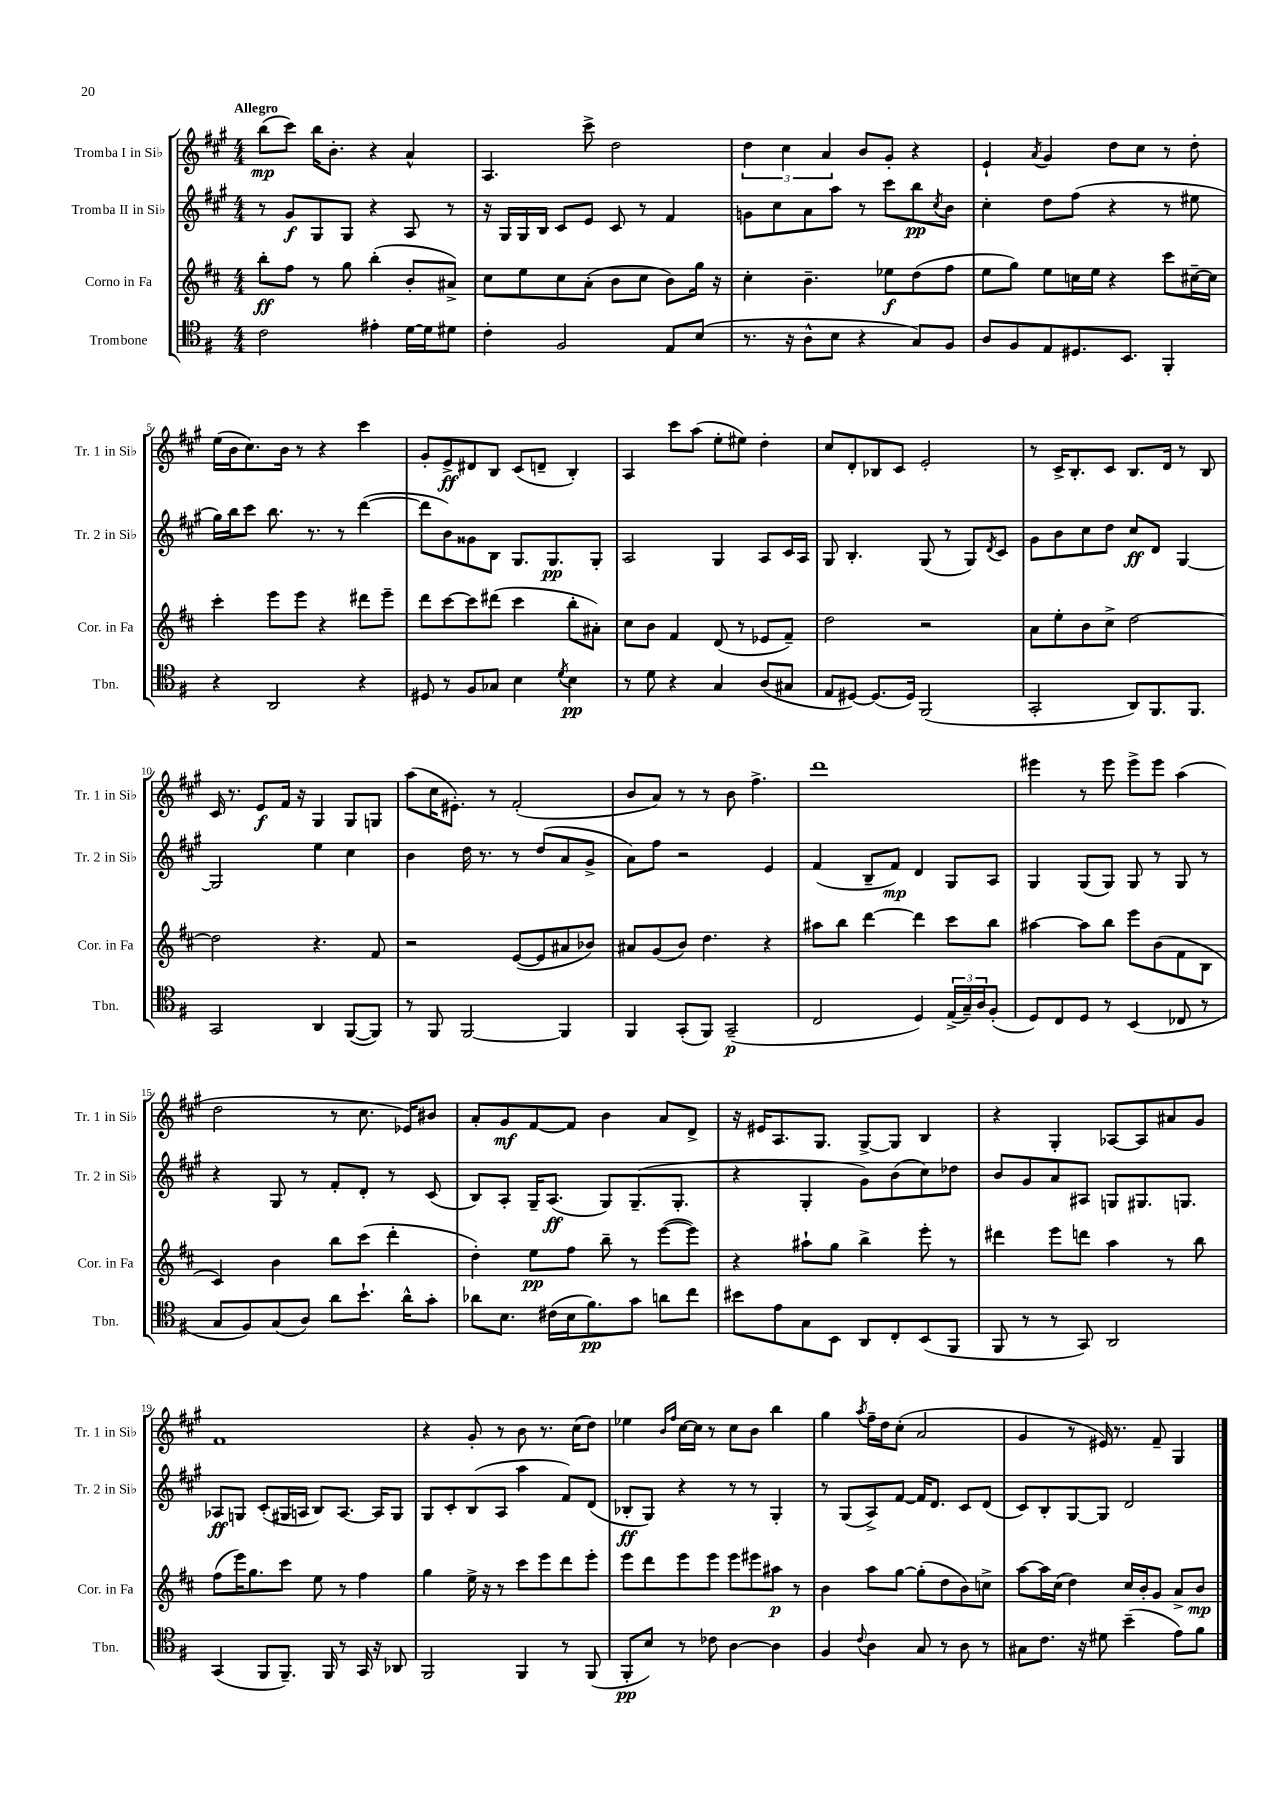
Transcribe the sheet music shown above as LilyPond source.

<<
\new StaffGroup <<
\new Staff = "s0" \with { instrumentName = "Tromba I in Sib" shortInstrumentName = "Tr. 1 in Sib" } {
    \clef treble \key a \major \numericTimeSignature \time 4/4 \tempo "Allegro"
    b''8\mp( cis'''8) b''16 b'8.-. r4 a'4-^ |
    a4. cis'''8-> d''2 |
    \tuplet 3/2 { d''4 cis''4 a'4 } b'8 gis'8-. r4 |
    e'4-! \acciaccatura { a'8 } gis'4 d''8 cis''8 r8 d''8-. |
    e''16( b'16 cis''8.) b'16 r8 r4 cis'''4 |
    gis'8-. e'8->\ff dis'8 b8 cis'8( d'8-- b4-.) |
    a4 cis'''8 a''8( e''8-. eis''8) d''4-. |
    cis''8 d'8-. bes8 cis'8 e'2-. |
    r8 cis'16-> b8.-. cis'8 b8. d'16 r8 b8 |
    cis'16 r8. e'8\f fis'16 r16 gis4 gis8 g8 |
    a''8( cis''16 eis'8.-.) r8 fis'2-.( |
    b'8 a'8) r8 r8 b'8 fis''4.-> |
    d'''1 |
    eis'''4 r8 eis'''8 eis'''8-> eis'''8 a''4( |
    d''2 r8 cis''8. ees'16) bis'8 |
    a'8-. gis'8\mf fis'8~ fis'8 b'4 a'8 d'8-> |
    r16 eis'16 a8. gis8. gis8~-> gis8 b4 |
    r4 gis4-. aes8~ aes8 ais'8 gis'8 |
    fis'1 |
    r4 gis'8-. r8 b'8 r8. cis''16( d''8) |
    ees''4 \grace { b'16 fis''16 } cis''16~ cis''16 r8 cis''8 b'8 b''4 |
    gis''4 \acciaccatura { a''8 } fis''16-- d''16 cis''8-.( a'2 |
    gis'4 r8 eis'16) r8. fis'8-- gis4 \bar "|." |
}
\new Staff = "s1" \with { instrumentName = "Tromba II in Sib" shortInstrumentName = "Tr. 2 in Sib" } {
    \clef treble \key a \major \numericTimeSignature \time 4/4
    r8 gis'8\f gis8 gis8 r4 a8 r8 |
    r16 gis16 gis16 b16 cis'8 e'8 cis'8 r8 fis'4 |
    g'8 cis''8 a'8 a''8 r8 cis'''8 b''8\pp \acciaccatura { cis''8 } b'8 |
    cis''4-. d''8 fis''8( r4 r8 eis''8 |
    gis''16) b''16 cis'''8 b''8. r8. r8 d'''4~( |
    d'''8 b'8) gisis'8 b8 gis8. gis8.\pp gis8-. |
    a2 gis4 a8 cis'16 a16 |
    gis8 b4.-. gis8( r8 gis8) \acciaccatura { d'8 } cis'8 |
    gis'8 b'8 cis''8 d''8 cis''8\ff d'8 gis4~ |
    gis2 e''4 cis''4 |
    b'4 d''16 r8. r8 d''8( a'8 gis'8-> |
    a'8) fis''8 r2 e'4 |
    fis'4( b8-- fis'8\mp) d'4 gis8 a8 |
    gis4 gis8( gis8) gis8 r8 gis8 r8 |
    r4 gis8 r8 fis'8-. d'8-. r8 cis'8( |
    b8) a8-. gis16-- a8.\ff( gis8) gis8.--( gis8.-. |
    r4 gis4-. gis'8) b'8( cis''8) des''8 |
    b'8 gis'8 a'8 ais8 g8 gis8. g8. |
    aes8\ff g8 cis'8-.( gis16 a16 b8) a8.~ a16 gis8 |
    gis8 cis'8-. b8( a8 a''4 fis'8) d'8( |
    bes8-.\ff gis8) r4 r8 r8 gis4-. |
    r8 gis8( a8->) fis'8~ fis'16 d'8. cis'8 d'8( |
    cis'8) b8-. gis8~ gis8 d'2 \bar "|." |
}
\new Staff = "s2" \with { instrumentName = "Corno in Fa" shortInstrumentName = "Cor. in Fa" } {
    \clef treble \key d \major \numericTimeSignature \time 4/4
    b''8-.\ff fis''8 r8 g''8 b''4-.( b'8-. ais'8->) |
    cis''8 e''8 cis''8 a'8-.( b'8 cis''8 b'8) g''16 r16 |
    cis''4-. b'4.-- ees''8\f d''8( fis''8 |
    e''8 g''8) e''8 c''16 e''16 r4 cis'''8 cis''16~-- cis''16 |
    cis'''4-. e'''8 e'''8 r4 dis'''8 e'''8-- |
    d'''8 cis'''8~ cis'''8 dis'''8( cis'''4 b''8-. ais'8-.) |
    cis''8 b'8 fis'4 d'8( r8 ees'8 fis'8--) |
    d''2 r2 |
    a'8 e''8-. b'8 cis''8-> d''2~ |
    d''2 r4. fis'8 |
    r2 e'8~( e'8 ais'8 bes'8) |
    ais'8 g'8( b'8) d''4. r4 |
    ais''8 b''8 d'''4~ d'''4 cis'''8 b''8 |
    ais''4~ ais''8 b''8 e'''8 b'8( fis'8 b8 |
    cis'4) b'4 b''8 cis'''8( d'''4-. |
    d''4-.) e''8\pp fis''8 b''8-- r8 e'''8~( e'''8) |
    r4 ais''8-! g''8 b''4-> e'''8-. r8 |
    dis'''4 e'''8 d'''8 a''4 r8 b''8 |
    fis''8( e'''16) g''8. cis'''8 e''8 r8 fis''4 |
    g''4 e''16-> r16 r8 cis'''8 e'''8 d'''8 e'''8-. |
    e'''8 d'''8 e'''8 e'''8 e'''8 eis'''8 ais''8\p r8 |
    b'4 a''8 g''8~ g''8-.( d''8 b'8) c''8-> |
    a''8~ a''16 cis''16( d''4) cis''16 b'16-. g'8 a'8-> b'8\mp \bar "|." |
}
\new Staff = "s3" \with { instrumentName = "Trombone" shortInstrumentName = "Tbn." } {
    \clef tenor \key g \major \numericTimeSignature \time 4/4
    c'2 eis'4-. d'16~ d'16 dis'8 |
    c'4-. fis2 e8 b8( |
    r8. r16 a8-^ b8 r4 g8) fis8 |
    a8 fis8 e8 dis8. b,8. fis,4-. |
    r4 a,2 r4 |
    dis8 r8 fis8 ges8 b4 \acciaccatura { d'8 } b4\pp |
    r8 d'8 r4 g4 a8( gis8 |
    e8 dis8~) dis8.( dis16) fis,2( |
    g,2-. a,8) fis,8. fis,8. |
    g,2 a,4 fis,8~( fis,8) |
    r8 fis,8 fis,2~ fis,4 |
    fis,4 g,8-.( fis,8) g,2--\p( |
    c2 d4) \tuplet 3/2 { e16->( g16--) a16 } fis8-.( |
    d8) c8 d8 r8 b,4( ces8 r8 |
    g8 fis8) g8( a8) a'8 b'8.-! a'16-^ g'8-. |
    aes'8 b8. cis'16( b16 fis'8.\pp) g'8 a'8 c''8 |
    bis'8 e'8 g8 b,8 a,8 c8-. b,8( fis,8 |
    fis,8 r8 r8 g,8) a,2 |
    g,4( fis,8 fis,8.--) fis,16 r8 g,16 r16 aes,8 |
    fis,2 fis,4 r8 fis,8( |
    fis,8-.\pp b8) r8 ces'8 a4~ a4 |
    fis4 \appoggiatura { c'8 } a4 g8 r8 a8 r8 |
    gis8 c'8. r16 dis'8 b'4--( e'8) fis'8 \bar "|." |
}
>>
>>
